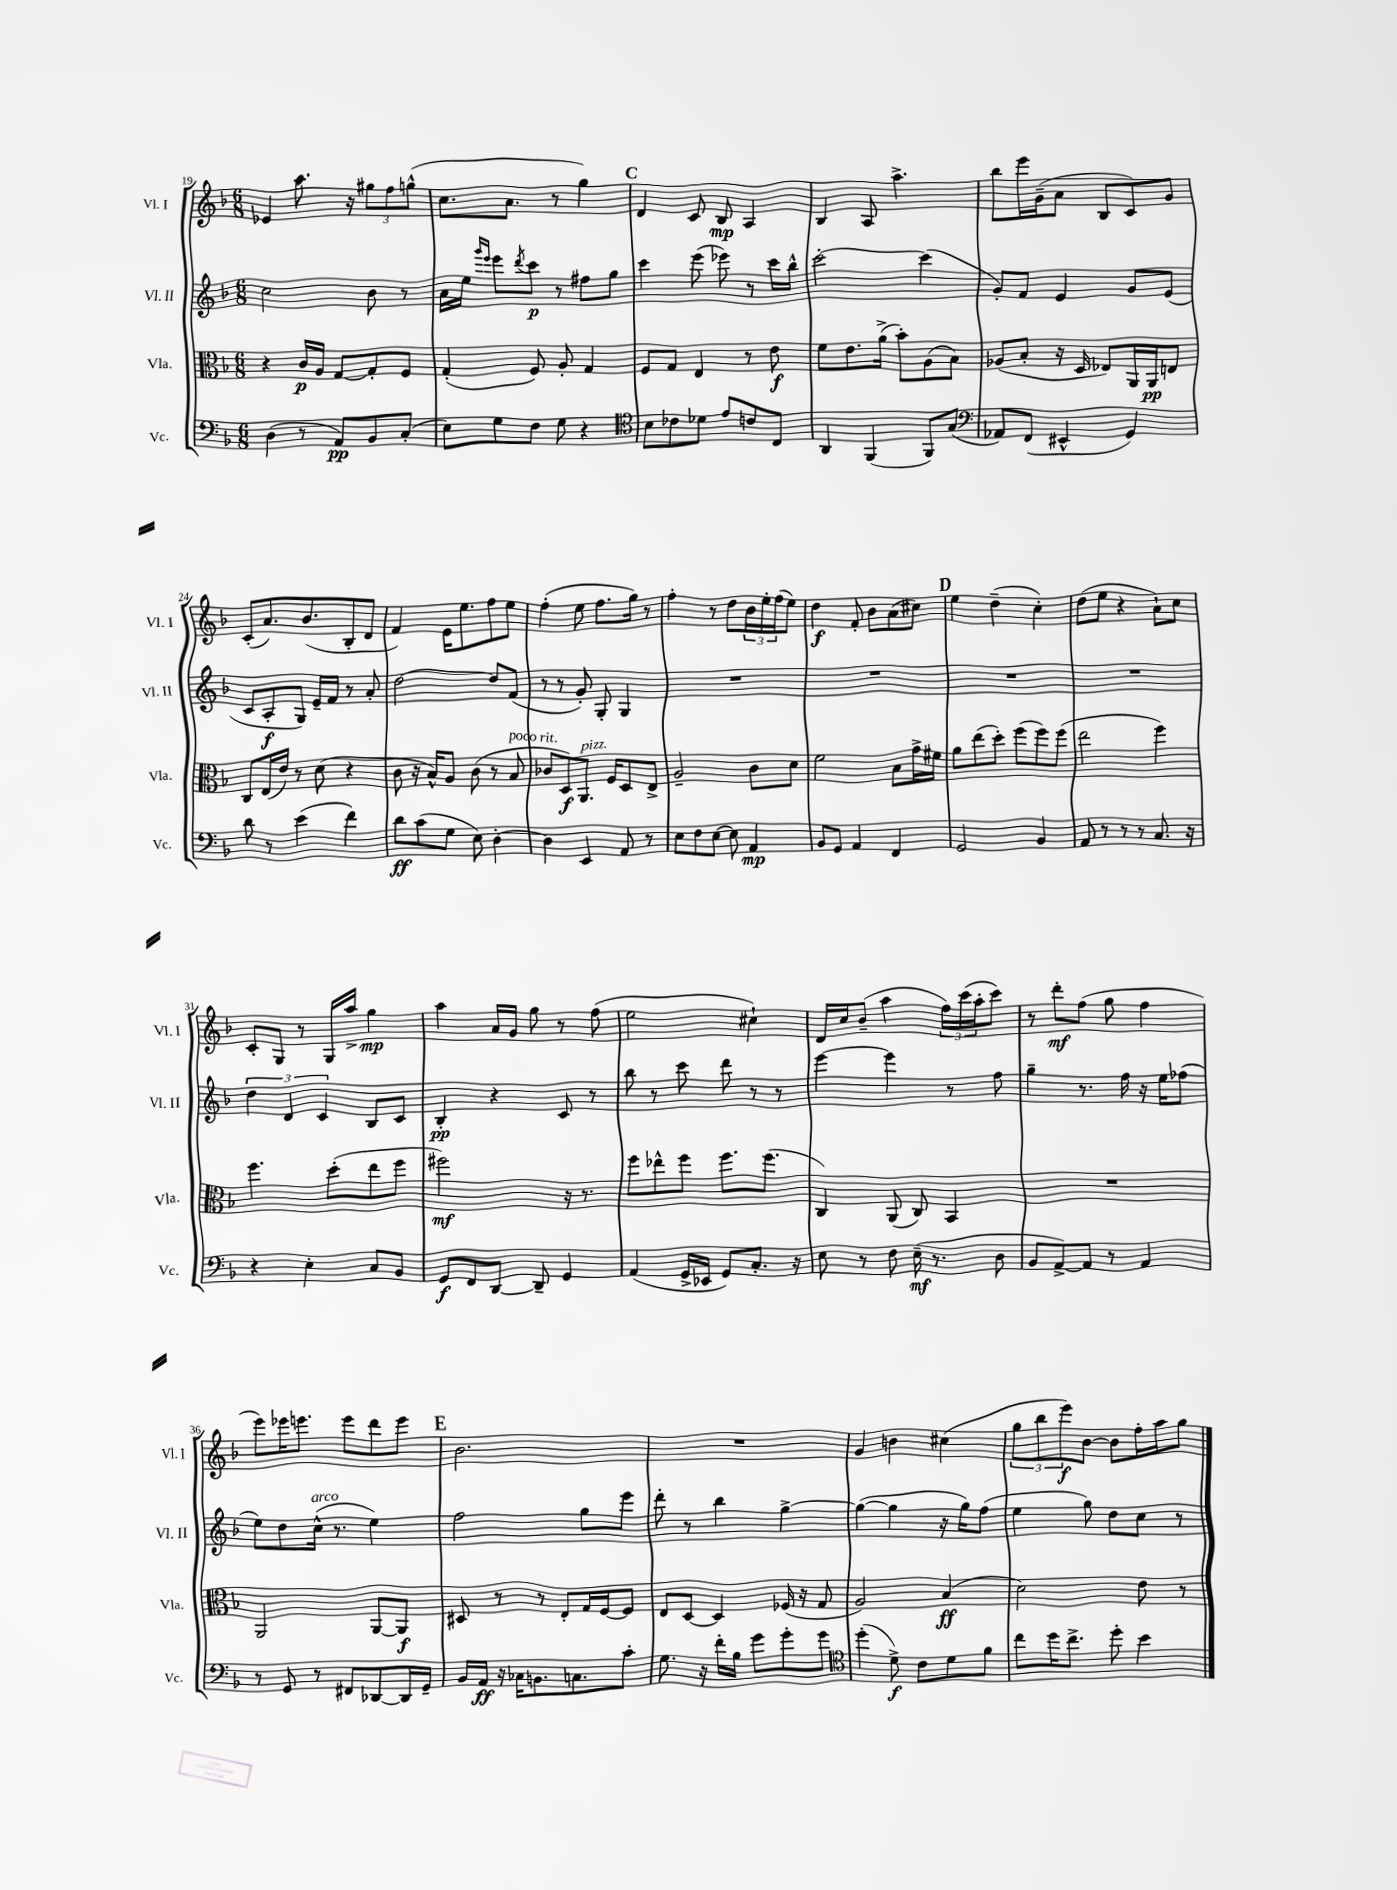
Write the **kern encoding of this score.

**kern	**dynam	**kern	**dynam	**kern	**dynam	**kern	**dynam
*part4	*part4	*part3	*part3	*part2	*part2	*part1	*part1
*staff4	*staff4	*staff3	*staff3	*staff2	*staff2	*staff1	*staff1
*I"Vc.	*	*I"Vla.	*	*I"Vl. II	*	*I"Vl. I	*
*I'Vc.	*	*I'Vla.	*	*I'Vl. II	*	*I'Vl. I	*
*clefF4	*	*clefC3	*	*clefG2	*	*clefG2	*
*k[b-]	*	*k[b-]	*	*k[b-]	*	*k[b-]	*
*M6/8	*	*M6/8	*	*M6/8	*	*M6/8	*
=19	=19	=19	=19	=19	=19	=19	=19
(4D\	.	4r	.	2cc\	.	4e-X/	.
8r	.	16c/LL	p	.	.	8.aa\	.
.	.	16A/JJ	.	.	.	.	.
8AA/L)	pp	[8G/L	.	.	.	.	.
.	.	.	.	.	.	16r	.
8BB-/	.	8G'/]	.	8b-\	.	12gg#X\L	.
.	.	.	.	.	.	12ff\	.
(8C'/J	.	8F/J	.	8r	.	.	.
.	.	.	.	.	.	(12ggn^^\J	.
=20	=20	=20	=20	=20	=20	=20	=20
8E\L)	.	(4G'/	.	16a\LL	.	8.cc\L	.
.	.	.	.	16ee\JJ	.	.	.
.	.	.	.	16qqggg/LL	.	.	.
.	.	.	.	16qqeee/JJ	.	.	.
8G\	.	.	.	8eee\L	.	.	.
.	.	.	.	.	.	8.a\J	.
.	.	.	.	8qddd/	.	.	.
8F\J	.	8F/)	.	8ccc\J	p	.	.
8G\	.	8A'/	.	8r	.	8r	.
4r	.	4G/	.	8ff#X\L	.	4gg\)	.
.	.	.	.	8gg\J	.	.	.
!!LO:REH:place=s1:t=C
=21	=21	=21	=21	=21	=21	=21	=21
*clefC4	*	*	*	*	*	*	*
8B-\L	.	8F/L	.	4ccc\	.	4d/	.
8c-X\	.	8G/J	.	.	.	.	.
8d-X\J	.	4E/	.	(8eee\	.	8c/	.
8e/L	.	.	.	8eee-X\)	.	8B-/	mp
8cn/	.	8r	.	8r	.	4A/	.
8C/J	.	8e\	f	16ccc\LL	.	.	.
.	.	.	.	16bb-^^\JJ	.	.	.
=22	=22	=22	=22	=22	=22	=22	=22
4AA/	.	8f\L	.	[2ccc'\	.	4B-/	.
.	.	8.e\	.	.	.	.	.
(4FF/	.	.	.	.	.	8A/	.
.	.	(16a^\Jk	.	.	.	.	.
.	.	8b-'\L)	.	.	.	4.aa^\	.
8FF/L)	.	(8A\	.	(4ccc\]	.	.	.
(8G/J	.	8B-\J)	.	.	.	.	.
=23	=23	=23	=23	=23	=23	=23	=23
*clefF4	*	*	*	*	*	*	*
8AA-X/L)	.	(8A-X/L	.	8g'/L)	.	8bb-\L	.
(8FF/J	.	8B-'/J	.	8f/J	.	16eee\L	.
.	.	.	.	.	.	(16g~\J	.
4EE#X^^/	.	16r	.	4e/	.	8a\J	.
.	.	16D/	.	.	.	.	.
.	.	8E-X/L)	.	.	.	8B-/L	.
4GG/)	.	16AA/L	.	8g/L	.	8c/)	.
.	.	16AA/J	pp	.	.	.	.
.	.	8En/J	.	(8e/J	.	8g/J	.
!!LO:LB:g=z
=24	=24	=24	=24	=24	=24	=24	=24
8d\	.	8C/L	.	8c/L	.	(8c'/L	.
8r	.	(16E/L	.	8A'/	f	8.a/)	.
.	.	16e/JJ)	.	.	.	.	.
(4e\	.	8r	.	8G/J)	.	.	.
.	.	.	.	.	.	(8.b-/	.
.	.	(8d\	.	16e~/LL	.	.	.
.	.	.	.	16f/JJ	.	.	.
4f\)	.	4r	.	8r	.	8B-'/	.
.	.	.	.	8a'/	.	8d/J	.
=25	=25	=25	=25	=25	=25	=25	=25
8d\L	ff	8c\	.	[2dd\	.	4f/)	.
(8c\	.	16r	.	.	.	.	.
.	.	16B-^^/KL)	.	.	.	.	.
8G\J	.	8A/J	.	.	.	16e\KL	.
.	.	.	.	.	.	8.ee\	.
8E\)	.	(8c\	.	.	.	.	.
[4D'\	.	8r	.	8dd/L]	.	8ff\	.
!	!	!LO:TX:a:i:t=poco rit.	!	!	!	!	!
.	.	8B-/	.	(8f/J	.	8ee\J	.
=26	=26	=26	=26	=26	=26	=26	=26
4D\]	.	8c-X/L	.	8r	.	(4ff'\	.
.	.	8D/)	f	8r	.	.	.
!	!	!LO:TX:a:i:t=pizz.	!	!	!	!	!
4EE/	.	8.AA/J	.	8g'/)	.	8ee\	.
.	.	.	.	8G'/	.	8.ff\L	.
.	.	16F/KL	.	.	.	.	.
8AA/	.	8D/	.	4G/	.	.	.
.	.	.	.	.	.	16gg\Jk)	.
8r	.	8E^/J	.	.	.	8r	.
=27	=27	=27	=27	=27	=27	=27	=27
8E\L	.	2A~/	.	2.r	.	4ff'\	.
8F\	.	.	.	.	.	.	.
[8E\J	.	.	.	.	.	8r	.
8E\]	.	.	.	.	.	8dd\L	.
4AA/	mp	8c\L	.	.	.	24b-\L	.
.	.	.	.	.	.	24ee'\	.
.	.	.	.	.	.	(24ff\J	.
.	.	8d\J	.	.	.	8ee\J)	.
=28	=28	=28	=28	=28	=28	=28	=28
8BB-/L	.	2f\	.	2.r	.	4dd\	f
8GG/J	.	.	.	.	.	.	.
4AA/	.	.	.	.	.	8f'/	.
.	.	.	.	.	.	8b-\L	.
4FF/	.	8B-\L	.	.	.	(8a\	.
.	.	16g^\L	.	.	.	8cc#X\J)	.
.	.	16f#X\JJ	.	.	.	.	.
!!LO:REH:place=s1:t=D
=29	=29	=29	=29	=29	=29	=29	=29
2GG/	.	8a\L	.	2.r	.	4ee\	.
.	.	(8ee\	.	.	.	.	.
.	.	8dd'\J)	.	.	.	(4dd~\	.
.	.	(8ff\L	.	.	.	.	.
4BB-/	.	8ff\)	.	.	.	4cc'\)	.
.	.	(8ff\J	.	.	.	.	.
=30	=30	=30	=30	=30	=30	=30	=30
8AA/	.	2ee\	.	2.r	.	(8dd\L	.
8r	.	.	.	.	.	8ee\J	.
8r	.	.	.	.	.	4r	.
8r	.	.	.	.	.	.	.
8.C/	.	4ff\)	.	.	.	8a`\L)	.
.	.	.	.	.	.	8cc\J	.
16r	.	.	.	.	.	.	.
!!LO:LB:g=z
=31	=31	=31	=31	=31	=31	=31	=31
4r	.	4.ff\	.	6dd\	.	8c'/L	.
.	.	.	.	.	.	8G/J	.
.	.	.	.	6d/	.	.	.
4E'\	.	.	.	.	.	8r	.
.	.	.	.	6c/	.	.	.
.	.	(8dd'\L	.	.	.	16G/LL	.
.	.	.	.	.	.	16aa^/JJ	.
8C/L	.	8ee\	.	8B-/L	.	4gg\	mp
8BB-/J	.	8ff\J	.	8c/J	.	.	.
=32	=32	=32	=32	=32	=32	=32	=32
8GG/L	f	2ff#X\)	mf	4B-'/	pp	4aa\	.
8FF/	.	.	.	.	.	.	.
[8DD/J	.	.	.	4r	.	16a/LL	.
.	.	.	.	.	.	16g/JJ	.
8DD~/]	.	.	.	.	.	8gg\	.
4GG/	.	16r	.	8c/	.	8r	.
.	.	8.r	.	.	.	.	.
.	.	.	.	8r	.	(8ff\	.
=33	=33	=33	=33	=33	=33	=33	=33
(4AA/	.	8ff\L	.	8bb-\	.	2ee\	.
.	.	8ee-X^^\	.	8r	.	.	.
16GG^/LL	.	8ff\J	.	8ccc\	.	.	.
16EE-X/JJ	.	.	.	.	.	.	.
8GG/L)	.	8.ff\L	.	8ddd\	.	.	.
8.C'/J	.	.	.	8r	.	4cc#X`\)	.
.	.	(8.ff\J	.	.	.	.	.
.	.	.	.	8r	.	.	.
16r	.	.	.	.	.	.	.
=34	=34	=34	=34	=34	=34	=34	=34
8E\	.	4C/)	.	[4eee\	.	16d/LL	.
.	.	.	.	.	.	16cc/J	.
8r	.	.	.	.	.	(8b-~/J	.
8F\	.	(8AA/	.	4eee\]	.	4aa\	.
(16E~\	mf	8C/)	.	.	.	.	.
8.r	.	.	.	.	.	.	.
.	.	4BB-/	.	8r	.	24ff\LL)	.
.	.	.	.	.	.	(24ccc\	.
.	.	.	.	.	.	24aa'\J	.
8D\	.	.	.	8ff\	.	8ccc\J)	.
=35	=35	=35	=35	=35	=35	=35	=35
8BB-/L	.	2.r	.	4gg~\	.	8r	.
[8AA^/)	.	.	.	.	.	8ddd'\L	mf
8AA/J]	.	.	.	8.r	.	(8ff\J	.
8r	.	.	.	.	.	8gg\	.
.	.	.	.	16ff\	.	.	.
4AA/	.	.	.	16r	.	4ff\	.
.	.	.	.	16ee\KL	.	.	.
.	.	.	.	(8ff-X\J	.	.	.
!!LO:LB:g=z
=36	=36	=36	=36	=36	=36	=36	=36
8r	.	2AA/	.	8ee\L)	.	8eee\L)	.
8GG/	.	.	.	8dd\	.	16eee-X\K	.
.	.	.	.	.	.	8.eeen\J	.
!	!	!	!	!LO:TX:a:i:t=arco	!	!	!
8r	.	.	.	(16cc^^\Jk	.	.	.
.	.	.	.	8.r	.	.	.
8FF#X/L	.	.	.	.	.	8eee\L	.
[8DD-X/	.	[8AA/L	.	4ee\)	.	8ddd\	.
16DD-/L]	.	8AA/J]	f	.	.	8eee\J	.
16GG~/JJ	.	.	.	.	.	.	.
!!LO:REH:place=s1:t=E
=37	=37	=37	=37	=37	=37	=37	=37
16BB-/LL	.	8D#X/	.	2ff\	.	2.b-\	.
16AA/JJ	ff	.	.	.	.	.	.
16r	.	8r	.	.	.	.	.
16C-X\KL	.	.	.	.	.	.	.
8.BBn\	.	8r	.	.	.	.	.
.	.	8E'/L	.	.	.	.	.
8.Cn\	.	.	.	.	.	.	.
.	.	16G/L	.	8gg\L	.	.	.
.	.	[16F/J	.	.	.	.	.
8c'\J	.	8F/J]	.	8eee\J	.	.	.
=38	=38	=38	=38	=38	=38	=38	=38
8.G\	.	8E/L	.	8ddd'\	.	2.r	.
.	.	[8D/J	.	8r	.	.	.
16r	.	.	.	.	.	.	.
16f'\LL	.	4D/]	.	4bb-\	.	.	.
16B-\JJ	.	.	.	.	.	.	.
8g\L	.	.	.	.	.	.	.
8g'\	.	(16F-X/	.	[4gg^\	.	.	.
.	.	16r	.	.	.	.	.
8g\J	.	8G/	.	.	.	.	.
=39	=39	=39	=39	=39	=39	=39	=39
*clefC4	*	*	*	*	*	*	*
(4dd'\	.	2A/)	.	(4gg\_	.	4g/	.
8d^\)	f	.	.	4gg\]	.	4bn\	.
8c\L	.	.	.	.	.	.	.
8d\	.	(4B-/	ff	16r	.	(4cc#X\	.
.	.	.	.	16gg\KL)	.	.	.
8f\J	.	.	.	(8ff\J	.	.	.
=40	=40	=40	=40	=40	=40	=40	=40
8cc\L	.	2d\)	.	4ee\	.	12gg\L	.
.	.	.	.	.	.	12bb-\	.
16dd\K	.	.	.	.	.	.	.
.	.	.	.	.	.	12eee\)	f
8.cc^\J	.	.	.	.	.	.	.
.	.	.	.	8gg\)	.	[8b-\J	.
8dd'\	.	.	.	8dd\L	.	8b-\L]	.
4b-\	.	8e\	.	8cc\J	.	16ff'\L	.
.	.	.	.	.	.	16aa\J	.
.	.	8r	.	8r	.	8gg\J	.
==	==	==	==	==	==	==	==
*-	*-	*-	*-	*-	*-	*-	*-
